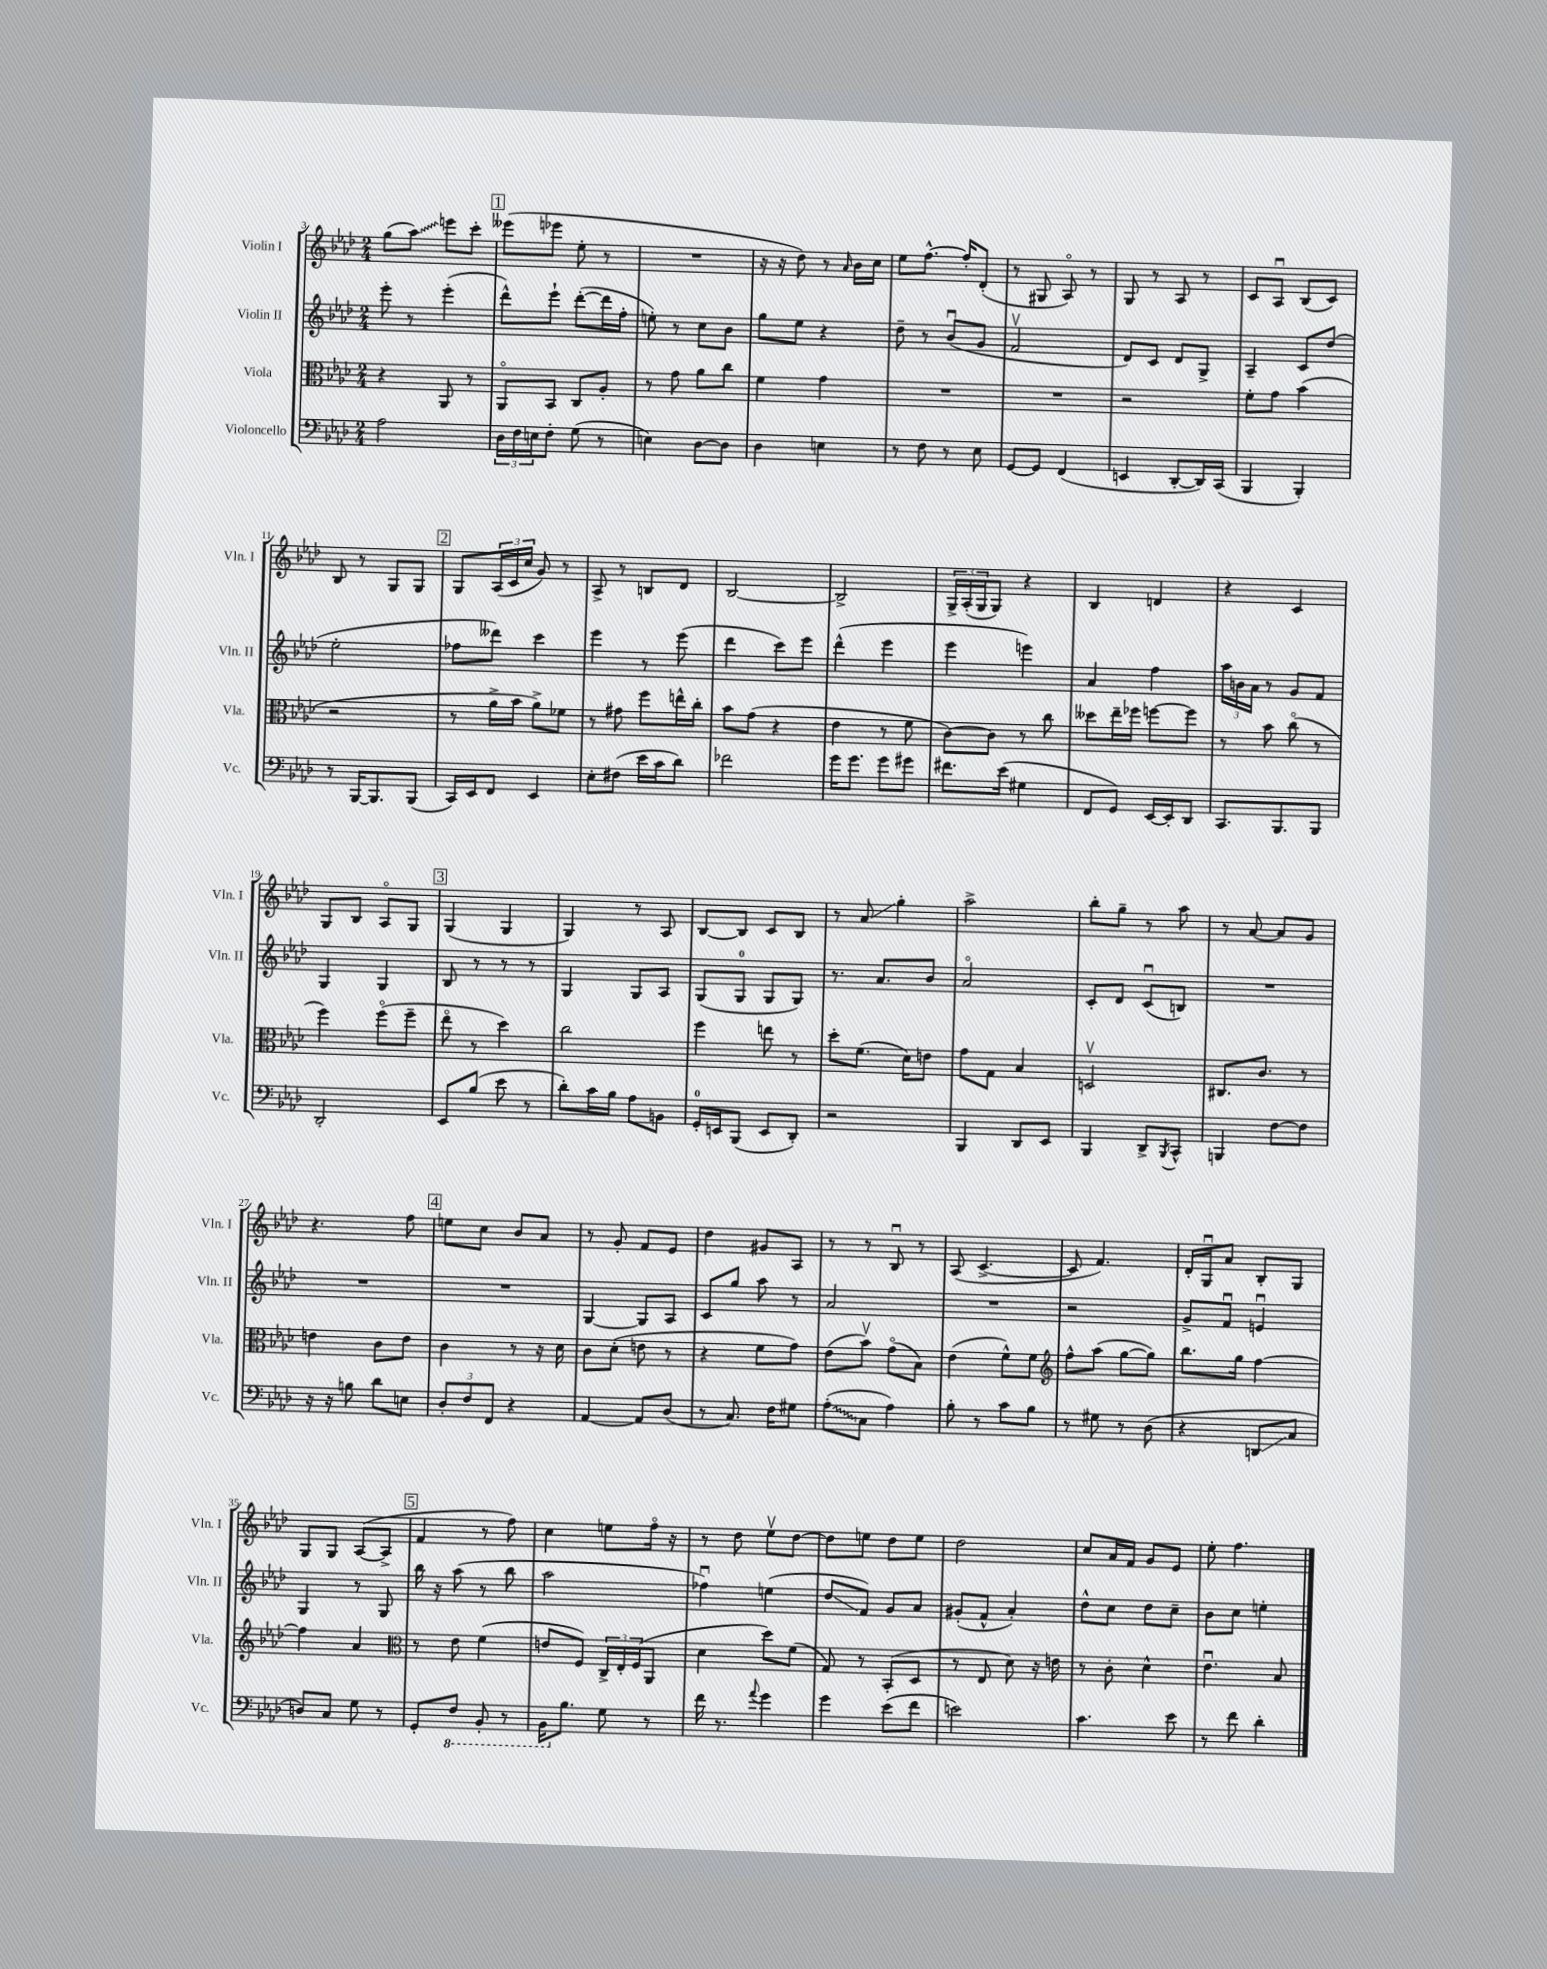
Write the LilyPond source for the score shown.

<<
\new StaffGroup <<
\new Staff = "s0" \with { instrumentName = "Violin I" shortInstrumentName = "Vln. I" } {
    \clef treble \key aes \major \numericTimeSignature \time 2/4
    g''8( \once \override Glissando.style = #'zigzag aes''8\glissando) e'''8 c'''8-. |
    \mark \markup { \box "1" } eeses'''8( ees'''8 ees''8-. r8 |
    R2 |
    r16 r16 des''8) r8 \grace { aes'16 } bes'16 c''16 |
    ees''8 f''8.~-^ f''16-. des'8-.( |
    r8 gis8 aes8\flageolet) r8 |
    g8 r8 aes8 r8 |
    c'8 aes8\downbow bes8( c'8) |
    bes8 r8 g8 g8 |
    \mark \markup { \box "2" } g8 \tuplet 3/2 { aes16( c'16 c''16 } g'8) r8 |
    aes8-> r8 b8 des'8 |
    bes2~ |
    bes2-> |
    \tuplet 3/2 { g16-> aes16-.( g16 } g8) r4 |
    bes4 d'4 |
    r4 c'4 |
    g8 bes8 aes8\flageolet g8 |
    \mark \markup { \box "3" } g4( g4 |
    g4) r8 aes8 |
    bes8~ bes8 c'8 bes8 |
    r8 aes'8\glissando g''4-. |
    aes''2-> |
    bes''8-. g''8-- r8 aes''8 |
    r8 aes'8~ aes'8 g'8 |
    r4. f''8 |
    \mark \markup { \box "4" } e''8 c''8 bes'8 aes'8 |
    r8 g'8-. f'8 ees'8 |
    des''4 gis'8 aes8 |
    r8 r8 bes8\downbow r8 |
    aes8( c'4.~-> |
    c'8 f'4.) |
    des'16-. g16\downbow aes'8 bes8-. g8 |
    g8 g8 aes8~( aes8-> |
    \mark \markup { \box "5" } f'4 r8 f''8) |
    c''4 e''8 f''16\flageolet r16 |
    r8 des''8 ees''8\upbow des''8~ |
    des''8 e''8 des''8 e''8 |
    des''2 |
    c''8 aes'16 f'16 g'8 ees'8 |
    ees''8-. f''4. \bar "|." |
}
\new Staff = "s1" \with { instrumentName = "Violin II" shortInstrumentName = "Vln. II" } {
    \clef treble \key aes \major \numericTimeSignature \time 2/4
    ees'''8-. r8 ees'''4-.( |
    \mark \markup { \box "1" } des'''8-^) ees'''8-! des'''8~-.( des'''16 f''16-. |
    e''8-.) r8 c''8 bes'8 |
    g''8 ees''8 r4 |
    des''8-- r8 bes'8\downbow( g'8 |
    f'2\upbow |
    des'8) c'8 des'8 g8-> |
    aes4-- c'8 des''8( |
    ees''2-. |
    \mark \markup { \box "2" } fes''8 deses'''8) c'''4 |
    ees'''4 r8 ees'''8( |
    des'''4 c'''8) ees'''8 |
    des'''4-^( ees'''4 |
    ees'''4 e'''4) |
    aes'4 f''4 |
    \tuplet 3/2 { aes''16 b'16 aes'16 } r8 g'8 f'8 |
    g4 g4 |
    \mark \markup { \box "3" } bes8 r8 r8 r8 |
    g4 g8 aes8 |
    g8( g8-0 g8 g8) |
    r8. aes'8. bes'8 |
    aes'2\flageolet |
    c'8-. des'8 c'8\downbow( b8) |
    R2 |
    R2 |
    \mark \markup { \box "4" } R2 |
    g4~ g8 aes8 |
    c'8 g''8 aes''8 r8 |
    aes'2 |
    R2 |
    r2 |
    g'8-> f'8\downbow e'4\downbow |
    g4 r8 g8 |
    \mark \markup { \box "5" } bes''16 r16 aes''8( r8 bes''8 |
    aes''2 |
    fes''4\downbow) e''4( |
    des''8\glissando f'8) g'8 aes'8 |
    gis'8-.( f'8-^ aes'4-.) |
    des''8-^ c''8 des''8 c''8-- |
    bes'8 c''8 e''4-. \bar "|." |
}
\new Staff = "s2" \with { instrumentName = "Viola" shortInstrumentName = "Vla." } {
    \clef alto \key aes \major \numericTimeSignature \time 2/4
    r4 aes,8 r8 |
    \mark \markup { \box "1" } aes,8\flageolet bes,8 c8 aes8-. |
    r8 g'8 aes'8 c''8 |
    f'4 g'4 |
    R2 |
    R2 |
    r2 |
    f'8-. g'8 bes'4( |
    r2 |
    \mark \markup { \box "2" } r8 aes'16-> bes'16 aes'8->) fes'8 |
    r8 gis'8 f''8 e''16-^ c''16-. |
    bes'8 g'8( r4 |
    ees'4 r8 f'8 |
    c'8~) c'8 r8 c''8 |
    deses''8 ees''16-- fes''16 f''8~ f''8 |
    r8 bes'8 c''8\flageolet( r8 |
    f''4) f''8\flageolet( f''8-- |
    \mark \markup { \box "3" } ees''8\flageolet r8 des''4) |
    c''2 |
    f''4 e''8 r8 |
    des''8-. f'8.( des'16) e'8 |
    g'8 g8 bes4 |
    d2\upbow |
    cis8. c'8. r8 |
    e'4 c'8 e'8 |
    \mark \markup { \box "4" } c'4 r8 r16 des'16 |
    c'8 des'8-.( e'8 r8 |
    r4 f'8 g'8) |
    ees'8( bes'8\upbow) g'8\flageolet( bes8) |
    ees'4( f'8-^) f'8 |
    \clef treble f''8-^ aes''8( g''8~ g''8) |
    bes''8. g''16 f''4~ |
    f''4 aes'4 |
    \mark \markup { \box "5" } \clef alto r8 ees'8 f'4( |
    e'8 f8) \tuplet 3/2 { c16-> ees16-. f16( } aes,8 |
    des'4 des''8) f'8( |
    g8) r8 bes,8-.( des8 |
    r8 ees8 des'8) r16 e'16 |
    r8 c'8-. des'4-^ |
    ees'4.\downbow bes8 \bar "|." |
}
\new Staff = "s3" \with { instrumentName = "Violoncello" shortInstrumentName = "Vc." } {
    \clef bass \key aes \major \numericTimeSignature \time 2/4
    aes2 |
    \mark \markup { \box "1" } \tuplet 3/2 { des16 f16 e16 } f8-. g8( r8 |
    e4) des8~ des8 |
    des4 e4 |
    r8 f8 r8 ees8 |
    g,8~ g,8 f,4( |
    e,4 des,8~-. des,16) c,16( |
    bes,,4 bes,,4-.) |
    r8 bes,,16~ bes,,8. bes,,8( |
    \mark \markup { \box "2" } c,16) ees,16 f,8 ees,4 |
    ees8-. fis8( ees'16 c'16 des'8) |
    fes'2 |
    g'16 g'8. g'8 gis'8 |
    fis'8. ees'16( gis4 |
    f,8 g,8) ees,16~ ees,16-. des,8 |
    c,8. bes,,8. bes,,8 |
    des,2-. |
    \mark \markup { \box "3" } ees,8 bes8( ees'8 r8 |
    des'8-.) c'16 bes16 aes8 b,8 |
    g,16-0-. e,16 bes,,8( e,8 des,8-.) |
    r2 |
    bes,,4 des,8 ees,8 |
    bes,,4 des,8-> \acciaccatura { bes,,8 } c,8-^ |
    b,,4 f8~ f8 |
    r16 r16 b8 des'8 e8 |
    \mark \markup { \box "4" } \tuplet 3/2 { des8-. f8 f,8 } r4 |
    aes,4~ aes,8 des8( |
    r8 c8.) f16 gis8 |
    \once \override Glissando.style = #'zigzag aes8-.\glissando( c8 aes4) |
    bes8-. r8 c'8 bes8 |
    r8 gis8 r8 des8( |
    r4 d,8\glissando c8 |
    d8) c8 g8 r8 |
    \mark \markup { \box "5" } g,8-. \ottava #-1 f,8 bes,,8-. r8 |
    bes,,16 \ottava #0 bes8. g8 r8 |
    f'16 r8. \appoggiatura { aes'8 } g'4 |
    g'4 ees'8( f'8 |
    e'2) |
    c'4. ees'8 |
    r8 f'8 des'4-. \bar "|." |
}
>>
>>
\layout { \context { \Score currentBarNumber = #3 } }
